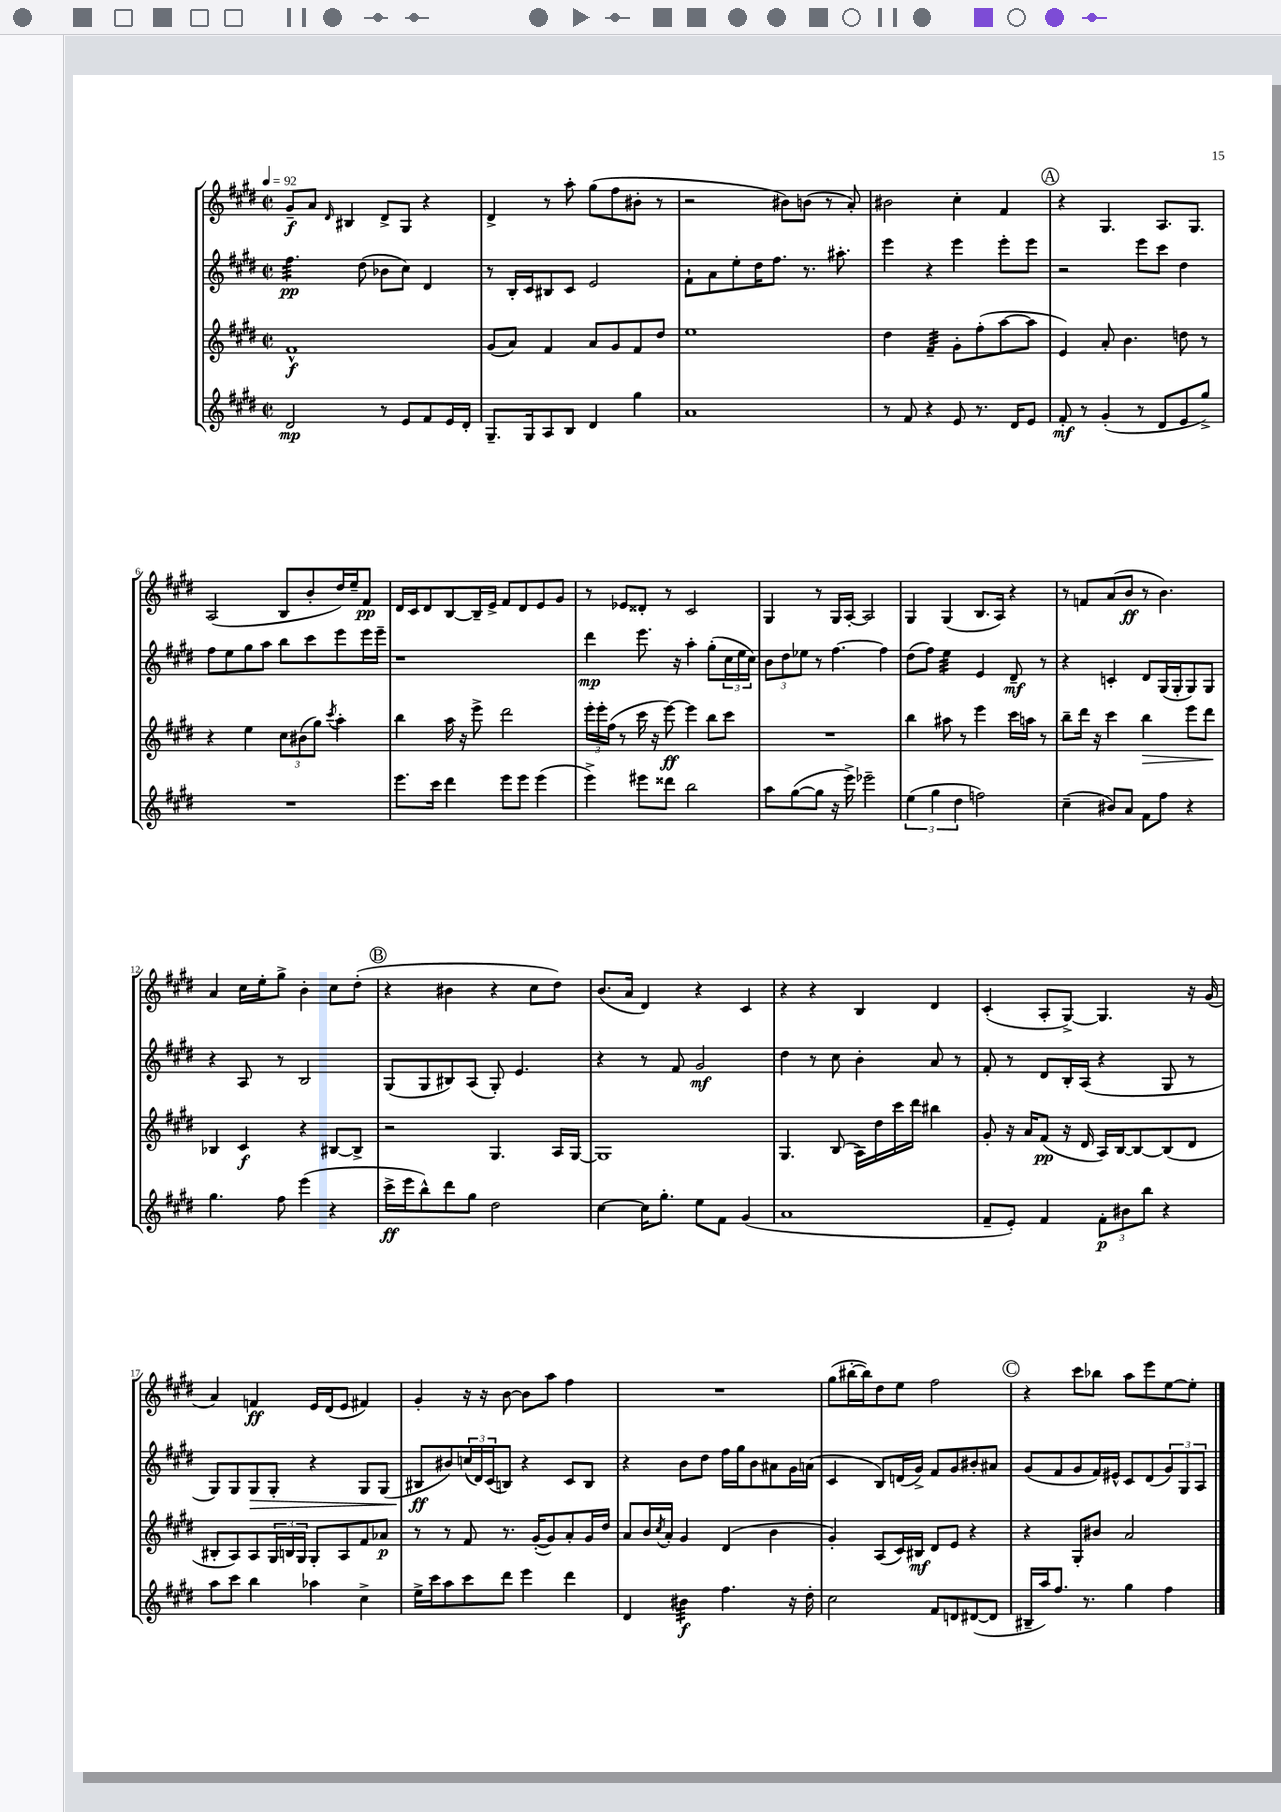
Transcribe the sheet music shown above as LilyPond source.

<<
\new StaffGroup <<
\new Staff = "s0" {
    \clef treble \key e \major \defaultTimeSignature \time 2/2 \tempo 4 = 92
    gis'8--\f a'8 \grace { dis'16 } bis4 dis'8-> gis8 r4 |
    dis'4-> r8 a''8-. gis''8( fis''8 bis'8-. r8 |
    r2 bis'8) b'8( r8 a'8-.) |
    bis'2 cis''4-. fis'4 |
    \mark \markup { \circle "A" } r4 gis4. a8. gis8. |
    a2( b8 b'8-. dis''16) e''16-- fis'8\pp |
    dis'16 cis'16 dis'8 b8~ b16-- e'16-> fis'8 dis'8 e'8 gis'8 |
    r8 ees'8 disis'8-. r8 cis'2 |
    gis4 r8 gis16 a16~-. a2 |
    gis4 gis4( b8. a16) r4 |
    r8 f'8 a'8( b'8\ff r8 b'4.) |
    a'4 cis''16 e''16-. gis''8-> b'4-. cis''8 dis''8-.( |
    \mark \markup { \circle "B" } r4 bis'4 r4 cis''8 dis''8) |
    b'8.( a'16 dis'4) r4 cis'4 |
    r4 r4 b4 dis'4 |
    cis'4-.( a8-. gis8~->) gis4. r16 gis'16( |
    a'4) f'4\ff e'16 dis'16( e'8 fis'4) |
    gis'4-. r16 r16 b'8~ b'8 a''8 fis''4 |
    R1 |
    gis''8( bis''16~-. bis''16) dis''8 e''8 fis''2 |
    \mark \markup { \circle "C" } r4 cis'''8 bes''8 a''8 e'''8 e''8~ e''8-. \bar "|." |
}
\new Staff = "s1" {
    \clef treble \key e \major \defaultTimeSignature \time 2/2
    fis''4.:32\pp dis''8( bes'8 cis''8) dis'4 |
    r8 b16-. cis'16 bis8 cis'8 e'2 |
    fis'8-! a'8 e''8-. dis''16 fis''8. r8. ais''8.-. |
    e'''4 r4 e'''4 e'''8-. e'''8 |
    \mark \markup { \circle "A" } r2 e'''8 cis'''8 dis''4 |
    fis''8 e''8 gis''8 a''8 b''8 cis'''8 e'''8 e'''16 e'''16-- |
    r1 |
    dis'''4\mp e'''8. r16 a''4-. gis''8-.( \tuplet 3/2 { cis''16 e''16 cis''16) } |
    \tuplet 3/2 { b'8 dis''8 ees''8 } r8 fis''4.~ fis''4 |
    dis''8( fis''8) e''4:32 e'4 dis'8--\mf r8 |
    r4 c'4-. dis'8 gis16( gis16-. gis8) gis8 |
    r4 a8 r8 b2 |
    \mark \markup { \circle "B" } gis8( gis8 bis8) a8( gis8-.) e'4. |
    r4 r8 fis'8 gis'2\mf |
    dis''4 r8 cis''8 b'4-. a'8 r8 |
    fis'8-. r8 dis'8 b16-. a16( r4 gis8 r8 |
    gis8) gis8 gis8\> gis8-. r4 gis8 gis8( |
    bis8\ff\! bis'8) \tuplet 3/2 { c''16( dis'16) cis'16( } b8) r4 cis'8 b8 |
    r4 b'8 dis''8 fis''16 gis''16 b'8 ais'8 gis'16 a'16( |
    cis'4 b8) d'16( gis'16->) fis'8 gis'8 bis'8-. ais'8 |
    \mark \markup { \circle "C" } gis'8( fis'8 gis'8 fis'16) eis'16-^ cis'8 dis'8( \tuplet 3/2 { gis'8) gis8 a8 } \bar "|." |
}
\new Staff = "s2" {
    \clef treble \key e \major \defaultTimeSignature \time 2/2
    fis'1-^\f |
    gis'8( a'8) fis'4 a'8 gis'8 fis'8 dis''8 |
    e''1 |
    dis''4 fis'4:32-- gis'8-. fis''8-.( a''8~ a''8 |
    \mark \markup { \circle "A" } e'4) a'8-. b'4. d''8 r8 |
    r4 e''4 \tuplet 3/2 { cis''8 bis'8( gis''8) } \acciaccatura { cis'''8 } a''4-. |
    b''4 a''16 r16 e'''8-> dis'''2 |
    \tuplet 3/2 { e'''16-. e'''16-. fis''16( } r8 cis'''16 r16 e'''8~\ff) e'''4 b''8 cis'''8 |
    R1 |
    b''4 ais''8 r8 e'''4 cis'''16 a''16 r8 |
    b''8-- dis'''16 r16 cis'''4 b''4\> e'''8 dis'''8\! |
    bes4 cis'4\f r4 bis8~ bis8-> |
    \mark \markup { \circle "B" } r2 gis4. a16 gis16~ |
    gis1 |
    gis4. b8( a16) dis''16 cis'''16 dis'''16 bis''4 |
    gis'8-. r16 a'16 fis'8\pp( r16 dis'16 a16) b16~ b8~ b8( dis'8 |
    bis8-. a8) a8 \tuplet 3/2 { gis16 b16 gis16 } gis8-. a8 fis'8 aes'8\p |
    r8 r8 fis'8 r8. gis'16~-.( gis'8) a'8-. gis'16 dis''16 |
    a'8 b'16 \acciaccatura { cis''8 } a'16-. gis'4 dis'4( b'4 |
    gis'4-.) a8( cis'16) bis16\mf dis'8 e'8 r4 |
    \mark \markup { \circle "C" } r4 gis8-. bis'8 a'2 \bar "|." |
}
\new Staff = "s3" {
    \clef treble \key e \major \defaultTimeSignature \time 2/2
    dis'2\mp r8 e'8 fis'8 e'16 dis'16-. |
    gis8.-- gis16 a8 b8 dis'4 gis''4 |
    a'1 |
    r8 fis'8 r4 e'8 r8. dis'16 e'8 |
    \mark \markup { \circle "A" } fis'8-.\mf r8 gis'4-.( r8 dis'8 e'8 gis''8->) |
    R1 |
    e'''8. cis'''16 dis'''4 e'''8 e'''8 e'''4( |
    e'''4->) eis'''8 disis'''8 b''2 |
    a''8 gis''8~( gis''8 r16 e'''16->) ees'''2-- |
    \tuplet 3/2 { e''4( gis''4 dis''4 } f''2) |
    cis''4--( bis'8) a'8 fis'8 fis''8 r4 |
    gis''4. fis''8 e'''4( r4 |
    \mark \markup { \circle "B" } cis'''16->\ff e'''16 b''8-^) dis'''8 gis''8 dis''2 |
    cis''4~ cis''16 gis''8.-. e''8 fis'8 gis'4( |
    a'1 |
    fis'8-- e'8-.) fis'4 \tuplet 3/2 { fis'8-.\p bis'8 b''8 } r4 |
    a''8 cis'''8 b''4 aes''4 cis''4-> |
    e''16-> cis'''16 a''8 cis'''8 dis'''8 e'''4 dis'''4 |
    dis'4 bis'4:32\f fis''4. r16 dis''16-. |
    cis''2 fis'8 d'8 dis'8~( dis'8 |
    \mark \markup { \circle "C" } bis16-- a''16) fis''8. r8. gis''4 fis''4 \bar "|." |
}
>>
>>
